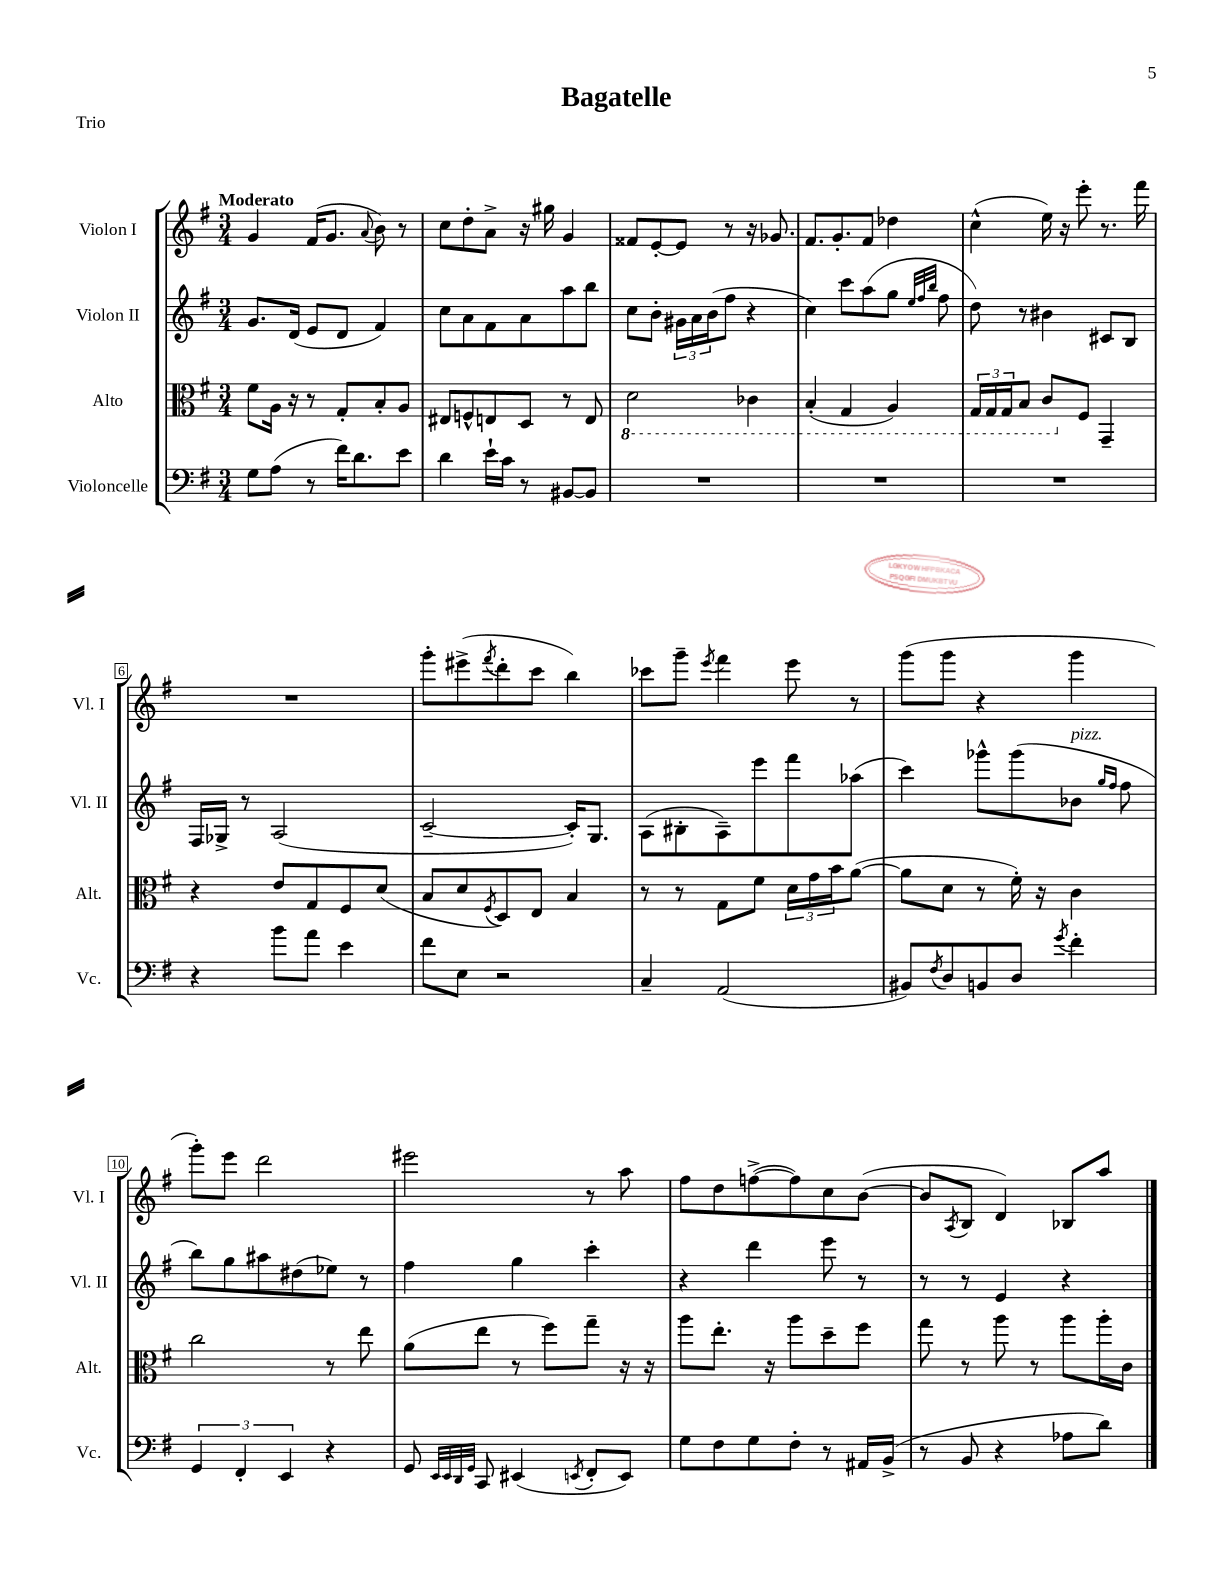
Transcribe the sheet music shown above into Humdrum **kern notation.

**kern	**kern	**kern	**kern
*staff4	*staff3	*staff2	*staff1
*clefF4	*clefC3	*clefG2	*clefG2
*k[f#]	*k[f#]	*k[f#]	*k[f#]
*M3/4	*M3/4	*M3/4	*M3/4
8G	8f#	8.g	4g
(8A	16A	.	.
.	16r	(16d	.
8r	8r	8e	(16f#
.	.	.	8.g
16f#)	8G'	8d	.
8.d	.	.	.
.	.	.	8qqa
.	8B'	4f#)	8b)
8e	8A	.	8r
=	=	=	=
4d	8E#	8cc	8cc
.	8F^^	8a	8dd'
16e`	8E	8f#	8a^
16c	.	.	.
8r	8D	8a	16r
.	.	.	16gg#
[8BB#	8r	8aa	4g
8BB#]	8E	8bb	.
=	=	=	=
2.r	2D	8cc	8f##
.	.	8b'	[8e'
.	.	24g#	8e]
.	.	24a	.
.	.	(24b	.
.	.	8ff#	8r
.	4C-	4r	16r
.	.	.	8.g-
=	=	=	=
2.r	(4BB'	4cc)	8.f#
.	.	.	8.g'
.	4GG	8ccc	.
.	.	(8aa	8f#
.	4AA)	8gg	4dd-
.	.	32qqee	.
.	.	32qqff#	.
.	.	32qqbb	.
.	.	8ff#	.
=	=	=	=
2.r	24GG	8dd)	(4cc^^
.	24GG	.	.
.	24GG	.	.
.	8BB	8r	.
.	8C	4b#	16ee)
.	.	.	16r
.	8F#	.	8eee'
.	4GG~	8c#	8.r
.	.	8B	.
.	.	.	16fff#
=	=	=	=
4r	4r	16F#	2.r
.	.	16G-^	.
.	.	8r	.
8b	8e	(2A	.
8a	8G	.	.
4e	8F#	.	.
.	(8d	.	.
=	=	=	=
8f#	8B	[2c~	8ggg'
8E	8d	.	(8eee#^
.	8qF#	.	8qfff#
2r	8D)	.	8ddd'
.	8E	.	8ccc
.	4B	16c'])	4bb)
.	.	8.G	.
=	=	=	=
4C~	8r	(8A	8ccc-
.	8r	8B#'	8ggg~
.	.	.	8qeee
(2AA	8G	8A~)	4fff#
.	8f#	8eee	.
.	24d	8fff#	8eee
.	24g	.	.
.	24b	.	.
.	([8a	(8aa-	8r
=	=	=	=
8BB#)	8a]	4ccc)	(8ggg
8qF#	.	.	.
8D	8d	.	8ggg
8BB	8r	8ggg-^^	4r
8D	16f#')	(8ggg-	.
.	16r	.	.
8qg	.	.	.
4f#'	4c	8b-	4ggg
.	.	16qqgg	.
.	.	16qqff#	.
.	.	8ff#	.
=	=	=	=
6GG	2cc	8bb)	8ggg')
.	.	8gg	8eee
6FF#'	.	.	.
.	.	8aa#	2ddd
6EE	.	.	.
.	.	(8dd#	.
4r	8r	8ee-)	.
.	8ee	8r	.
=	=	=	=
8GG	(8a	4ff#	2eee#
32qqEE	.	.	.
32qqEE	.	.	.
32qqDD	.	.	.
32qqGG	.	.	.
8CC	8ee	.	.
(4EE#	8r	4gg	.
.	8ff#)	.	.
8qEE	.	.	.
8FF#'	8gg~	4ccc'	8r
8EE)	16r	.	8aa
.	16r	.	.
=	=	=	=
8G	8aa	4r	8ff#
8F#	8.ee'	.	8dd
8G	.	4ddd	([8ff^
.	16r	.	.
8F#'	8aa	.	8ff])
8r	8dd~	8eee	8cc
16AA#	8ff#	8r	([8b
(16BB^	.	.	.
=	=	=	=
8r	8gg	8r	8b]
.	.	.	8qA
8BB	8r	8r	8B
4r	8aa	4e	4d)
.	8r	.	.
8A-	8aa	4r	8B-
8d)	16aa'	.	8aa
.	16c	.	.
==	==	==	==
*-	*-	*-	*-
